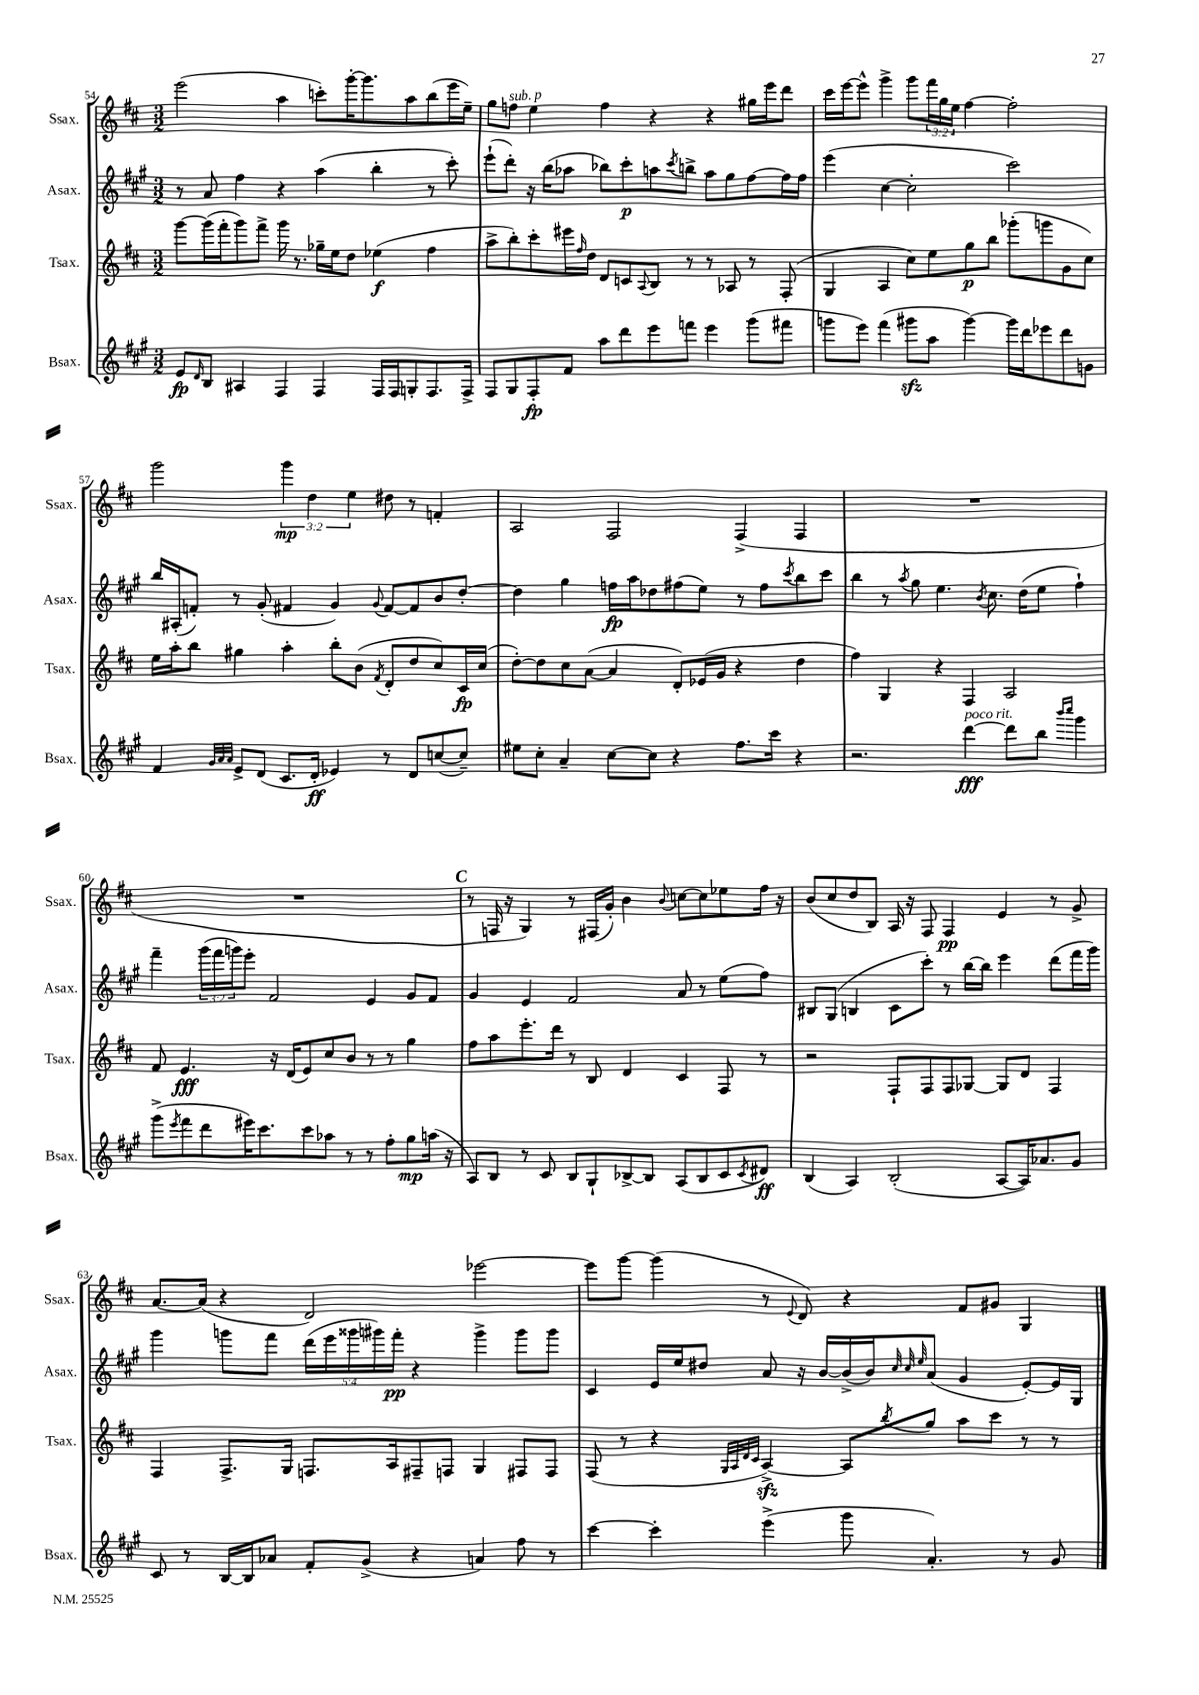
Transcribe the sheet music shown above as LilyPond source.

<<
\new StaffGroup <<
\new Staff = "s0" \with { instrumentName = "Ssax." shortInstrumentName = "Ssax." } {
    \clef treble \key d \major \numericTimeSignature \time 3/2 \override Staff.TupletNumber.text = #tuplet-number::calc-fraction-text
    e'''2( a''4 c'''8-.) g'''16~-. g'''8. a''8 b''8( e'''16 e''16--) |
    g''8 f''8^\markup { \italic "sub. p" } e''4 f''4 r4 r4 gis''16 e'''16 d'''8 |
    cis'''16 e'''16~ e'''8-^ g'''4-> g'''8 \tuplet 3/2 { fis'''16 g''16 e''16 } fis''4~ fis''2-. |
    g'''2 \tuplet 3/2 { g'''4\mp d''4 e''4 } dis''8 r8 f'4-. |
    a2 fis2 fis4->( fis4 |
    R1. |
    R1. |
    \mark \markup { \bold "C" } r8 f16 r16 g4) r8 fis16( g'16-.) b'4 \appoggiatura { b'8 } c''8~ c''8 ees''8 fis''16 r16 |
    b'8( cis''8 d''8 b8) a16 r16 fis8 fis4\pp e'4 r8 g'8-> |
    a'8.~ a'16( r4 d'2) ees'''2~ |
    ees'''8 g'''8~ g'''4( r8 \appoggiatura { e'8 } d'8) r4 fis'8 gis'8 g4 \bar "|." |
}
\new Staff = "s1" \with { instrumentName = "Asax." shortInstrumentName = "Asax." } {
    \clef treble \key a \major \numericTimeSignature \time 3/2 \override Staff.TupletNumber.text = #tuplet-number::calc-fraction-text
    r8 a'8 fis''4 r4 a''4( b''4-. r8 cis'''8-.) |
    e'''8-!( d'''8-.) r16 b''16( aes''8 bes''8) cis'''8-.\p a''8 \acciaccatura { cis'''8 } b''8-> a''8 gis''8 fis''8~ fis''16 fis''16 |
    e'''4( cis''4~ cis''2-. cis'''2) |
    b''16 ais16-.( f'8-.) r8 gis'8-.( fis'4 gis'4) \appoggiatura { gis'8 } fis'8~ fis'8 b'8 d''8~-. |
    d''4 gis''4 f''16\fp a''16 des''8 fis''8( e''8) r8 fis''8 \acciaccatura { cis'''8 } b''8 cis'''8 |
    b''4 r8 \acciaccatura { a''8 } gis''8 e''4. \acciaccatura { b'8 } cis''8. d''16( e''8 fis''4-!) |
    fis'''4-- \tuplet 3/2 { gis'''16( fis'''16 g'''16) } e'''8-. fis'2 e'4 gis'8 fis'8 |
    \mark \markup { \bold "C" } gis'4 e'4 fis'2 a'8 r8 e''8( fis''8) |
    bis8 gis8( b4 cis'8 cis'''8-.) r8 b''16~ b''16 e'''4 d'''8( fis'''16 gis'''16) |
    gis'''4 g'''8 fis'''8 \tuplet 5/4 { d'''16( e'''16 gisis'''16 gis'''16) fis'''16-.\pp } r4 gis'''4-> gis'''8 gis'''8 |
    cis'4 e'16 e''16 dis''8 a'8 r16 b'16~ b'16->( b'16) \grace { cis''32 cis''32 e''32 } a'8( gis'4 e'8~-.) e'16 gis16 \bar "|." |
}
\new Staff = "s2" \with { instrumentName = "Tsax." shortInstrumentName = "Tsax." } {
    \clef treble \key d \major \numericTimeSignature \time 3/2
    g'''8~ g'''16( fis'''16-. g'''8) fis'''8-> g'''16 r8. ges''16-- e''16 d''8 ees''4\f( fis''4 |
    a''8-> b''8-.) cis'''8-. eis'''16 \grace { fis''16 } d''16 d'8 c'8 \appoggiatura { a8 } b8 r8 r8 aes8 r8 fis8-.( |
    g4 a4 cis''8) e''8 g''8\p b''8 ges'''8-.( g'''8 g'8 cis''8) |
    e''16 a''16-. b''8 gis''4 a''4-. b''8-. b'8( \acciaccatura { fis'8 } d'8-. d''8 cis''8) cis'16\fp cis''16( |
    d''8~-.) d''8 cis''8 a'8~( a'4 d'8-.) ees'16( g'16 r4 d''4 |
    fis''4) g4 r4 fis4 a2 |
    fis'8 e'4.\fff r16 d'16( e'8) cis''8 b'8 r8 r8 g''4 |
    \mark \markup { \bold "C" } fis''8 a''8 e'''8.-. d'''16 r8 b8 d'4 cis'4 fis8 r8 |
    r2 fis8-! fis8 fis8 ges8~ ges8 d'8 fis4 |
    fis4 fis8.-> g16 f8. a16 fis8-- f8 g4 fis8 fis8 |
    fis8( r8 r4 \grace { g32 a32 d'32 cis'32 } a4~->\sfz) a8 \acciaccatura { b''8 } g''8 a''8 cis'''8 r8 r8 \bar "|." |
}
\new Staff = "s3" \with { instrumentName = "Bsax." shortInstrumentName = "Bsax." } {
    \clef treble \key a \major \numericTimeSignature \time 3/2
    e'8\fp \grace { d'16 } b8 ais4 fis4 fis4 fis16 fis16 g8-. fis8. fis16-> |
    fis8 gis8 fis8-.\fp fis'8 a''8 d'''8 e'''8 f'''8 e'''4 gis'''8( fis'''8 |
    g'''8 e'''8) fis'''4( gis'''8\sfz a''8 gis'''4~) gis'''16 d'''16 ees'''8 d'''8 g'8 |
    fis'4 \grace { gis'32 a'32 a'32 } e'8-> d'8( cis'8. d'16-.\ff ees'4) r8 d'8 c''8~( c''8--) |
    eis''8 cis''8-. a'4-- cis''8~ cis''8 r4 fis''8. cis'''16 r4 |
    r2. d'''4~\fff^\markup { \italic "poco rit." } d'''8 b''8 \grace { b'''16 cis''''16 } gis'''4 |
    gis'''8->( \acciaccatura { e'''8 } fis'''8 d'''8 eis'''16) cis'''8. cis'''8 aes''8 r8 r8 fis''8-. gis''8\mp a''16( r16 |
    \mark \markup { \bold "C" } a8) b8 r8 cis'8 b8 gis8-! bes8~-> bes8 a8( bes8 cis'8 \acciaccatura { cis'8 } dis'8\ff) |
    b4( a4) b2-.( a8~ a16) aes'8. gis'8 |
    cis'8 r8 b16~ b16 aes'8 fis'8-. gis'8->( r4 a'4) fis''8 r8 |
    cis'''4~ cis'''4-. e'''4->( gis'''8 a'4.-.) r8 gis'8 \bar "|." |
}
>>
>>
\layout { \context { \Score currentBarNumber = #54 } }
